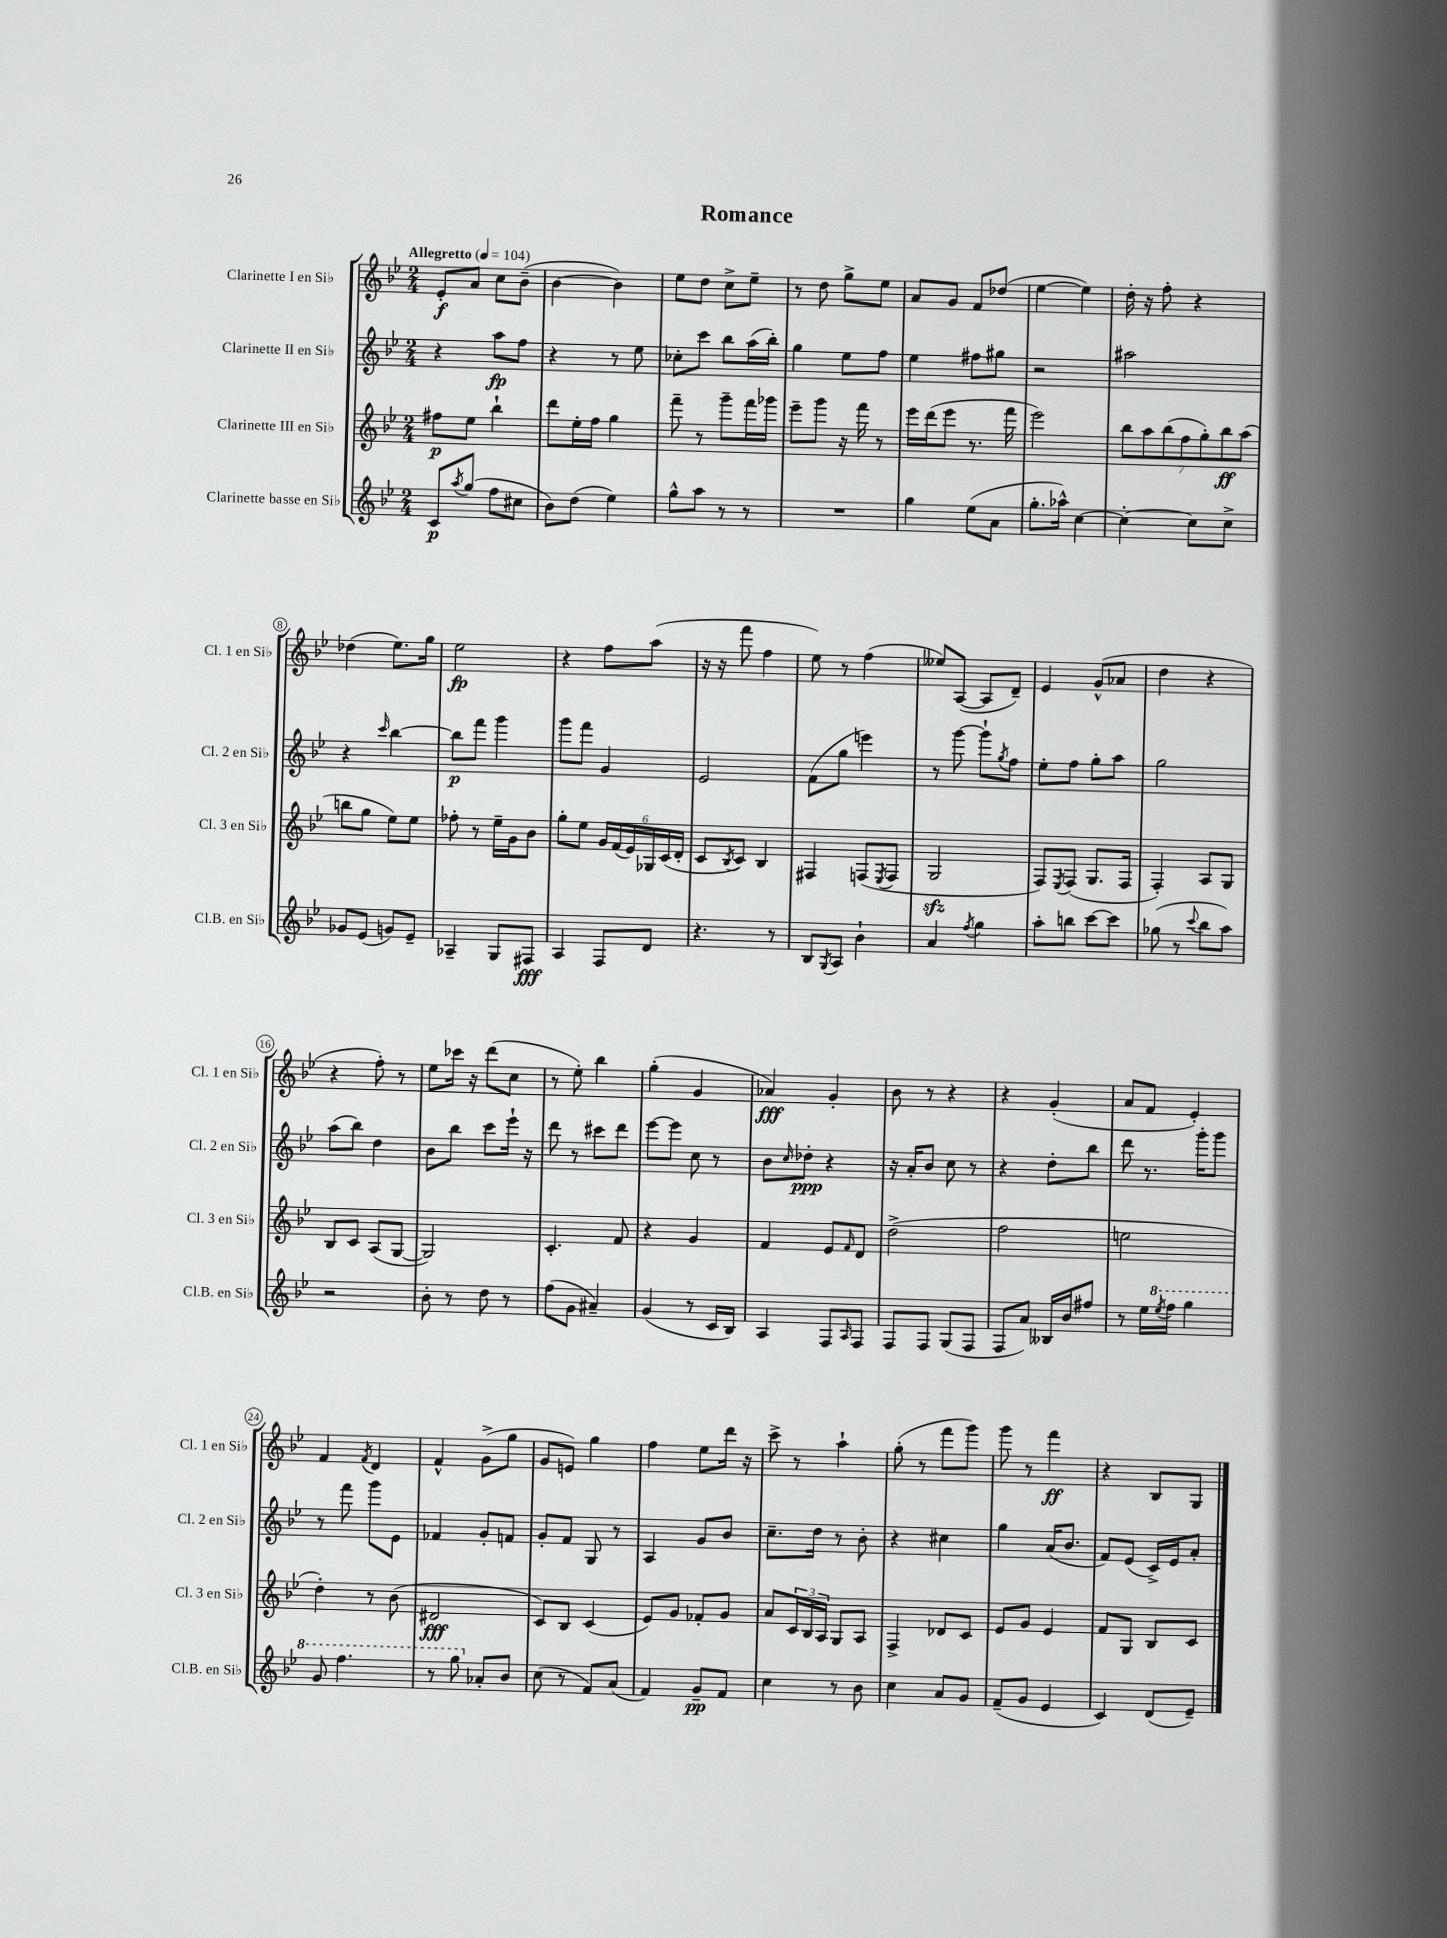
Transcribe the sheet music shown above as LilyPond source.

\header { title = "Romance" }
<<
\new StaffGroup <<
\new Staff = "s0" \with { instrumentName = "Clarinette I en Sib" shortInstrumentName = "Cl. 1 en Sib" } {
    \clef treble \key bes \major \numericTimeSignature \time 2/4 \tempo "Allegretto" 4 = 104
    ees'8-.\f a'8 c''8 bes'8--( |
    bes'4~ bes'4) |
    ees''8 d''8 c''8-> ees''8-- |
    r8 d''8 g''8-> ees''8 |
    a'8 g'8 f'8 des''8( |
    ees''4~ ees''4) |
    d''16-. r16 f''8-. r4 |
    des''4( ees''8.) g''16 |
    ees''2\fp |
    r4 f''8 a''8( |
    r16 r16 f'''8 f''4 |
    ees''8) r8 f''4( |
    eeses''8) a8~( a8 d'8--) |
    ees'4 g'8-^( aes'8 |
    d''4 r4 |
    r4 f''8-.) r8 |
    ees''8 ces'''16 r16 d'''8( c''8 |
    r8 ees''8-.) bes''4 |
    g''4-.( g'4 |
    aes'4\fff) g'4-. |
    bes'8 r8 r4 |
    r4 g'4-.( |
    a'8 f'8 ees'4-.) |
    f'4 \acciaccatura { f'8 } d'4 |
    f'4-^ g'8->( g''8 |
    g'8 e'8) g''4 |
    f''4 ees''8 d'''16 r16 |
    c'''8-> r8 a''4-! |
    g''8-.( r8 f'''8 g'''8) |
    g'''8 r8 f'''4\ff |
    r4 bes8 g8 \bar "|." |
}
\new Staff = "s1" \with { instrumentName = "Clarinette II en Sib" shortInstrumentName = "Cl. 2 en Sib" } {
    \clef treble \key bes \major \numericTimeSignature \time 2/4
    r4 a''8\fp f''8 |
    r4 r8 ees''8 |
    ces''8-. c'''8 bes''8 a''16( bes''16-.) |
    g''4 ees''8 f''8 |
    ees''4 fis''8 gis''8 |
    r2 |
    ais''2 |
    r4 \grace { c'''16 } bes''4~ |
    bes''8\p f'''8 g'''4 |
    g'''8 f'''8 g'4 |
    ees'2 |
    f'8( g''8 e'''4) |
    r8 g'''8~ g'''8-! \acciaccatura { g''8 } f''8 |
    ees''8-. f''8 g''8-. a''8 |
    g''2 |
    a''8( bes''8) d''4 |
    bes'8 bes''8 c'''8 ees'''16-! r16 |
    d'''8 r8 cis'''8 d'''8 |
    ees'''8~ ees'''8 c''8 r8 |
    bes'8 \grace { c''16 } des''8-.\ppp r4 |
    r16 a'16-. bes'8 c''8 r8 |
    r4 d''8-. bes''8 |
    d'''8 r8. g'''16-. g'''8 |
    r8 f'''8 g'''8 ees'8 |
    fes'4 g'8-. f'8 |
    g'8-. f'8 g8 r8 |
    a4 g'8 bes'8 |
    c''8.-- d''16 r8 bes'8-. |
    r4 cis''4 |
    g''4 a'16( bes'8. |
    f'8) ees'8( c'16->) ees'16 a'8-. \bar "|." |
}
\new Staff = "s2" \with { instrumentName = "Clarinette III en Sib" shortInstrumentName = "Cl. 3 en Sib" } {
    \clef treble \key bes \major \numericTimeSignature \time 2/4
    fis''8\p ees''8 bes''4-! |
    d'''8 ees''16-. f''16 g''4 |
    f'''8-- r8 g'''8-- f'''16 ges'''16 |
    ees'''8-- g'''8 r16 f'''16 r8 |
    ees'''16 d'''16( ees'''8 r8. f'''16 |
    ees'''2) |
    \tuplet 7/4 { bes''8 a''8 bes''8( f''8 g''8-.) bes''8\ff a''8( } |
    b''8 g''8 ees''8) ees''8 |
    fes''8-. r8 ees''16-- g'16 bes'8 |
    g''8-. ees''8 \tuplet 6/4 { g'16 f'16( ees'16) ges16 c'16( d'16-. } |
    c'8 \acciaccatura { bes8 } c'8) bes4 |
    fis4 f8( \acciaccatura { ees8 } f8 |
    g2\sfz |
    f8) \acciaccatura { ees8 } f8( g8. f16 |
    f4-.) a8 g8 |
    bes8 c'8 a8( g8~ |
    g2) |
    c'4.-. f'8 |
    r4 g'4 |
    f'4 ees'8 \grace { f'16 } d'8 |
    d''2->( |
    f''2 |
    e''2 |
    d''4-.) r8 bes'8( |
    dis'2\fff |
    c'8) bes8 c'4( |
    ees'8) g'8 fes'8-. g'8 |
    a'8 \tuplet 3/2 { c'16 bes16 a16 } g8 a8 |
    f4-> des'8 c'8 |
    ees'8 g'8 ees'4 |
    f'8 g8 bes8 c'8 \bar "|." |
}
\new Staff = "s3" \with { instrumentName = "Clarinette basse en Sib" shortInstrumentName = "Cl.B. en Sib" } {
    \clef treble \key bes \major \numericTimeSignature \time 2/4
    c'8\p \acciaccatura { a''8 } g''8( f''8 cis''8 |
    bes'8) d''8( ees''4) |
    g''8-^ a''8 r8 r8 |
    R2 |
    g''4 ees''8( a'8 |
    g''8.-. aes''16-^) c''4~ |
    c''4~-. c''8 c''8-> |
    ges'8 ees'8( g'8) ees'8-- |
    aes4-- g8 fis8\fff |
    a4 f8 d'8 |
    r4. r8 |
    bes8 \acciaccatura { g8 } a8 bes'4-! |
    a'4 \acciaccatura { f''8 } g''4 |
    a''8-. b''8 c'''8~ c'''8 |
    ges''8( r8 \appoggiatura { c'''8 } bes''8 a''8) |
    r2 |
    bes'8-. r8 d''8 r8 |
    f''8( g'8 ais'4--) |
    g'4( r8 c'16 bes16) |
    a4 f8 \grace { a16 } f8 |
    f8 f8 g8( f8 |
    f8 a'8) beses16 bes'16 fis''8 |
    r8 ees''16 \ottava #1 \acciaccatura { ees'''8 } f'''16 g'''4 |
    g''8 f'''4. |
    r8 g'''8 \ottava #0 aes'8-. bes'8 |
    c''8( r8 f'8) a'8( |
    f'4) g'8--\pp f'8 |
    c''4 r8 bes'8 |
    c''4 a'8 g'8 |
    f'8--( g'8 ees'4 |
    c'4) d'8( ees'8--) \bar "|." |
}
>>
>>
\layout { \context { \Score \override BarNumber.stencil = #(make-stencil-circler 0.1 0.3 ly:text-interface::print) } }
